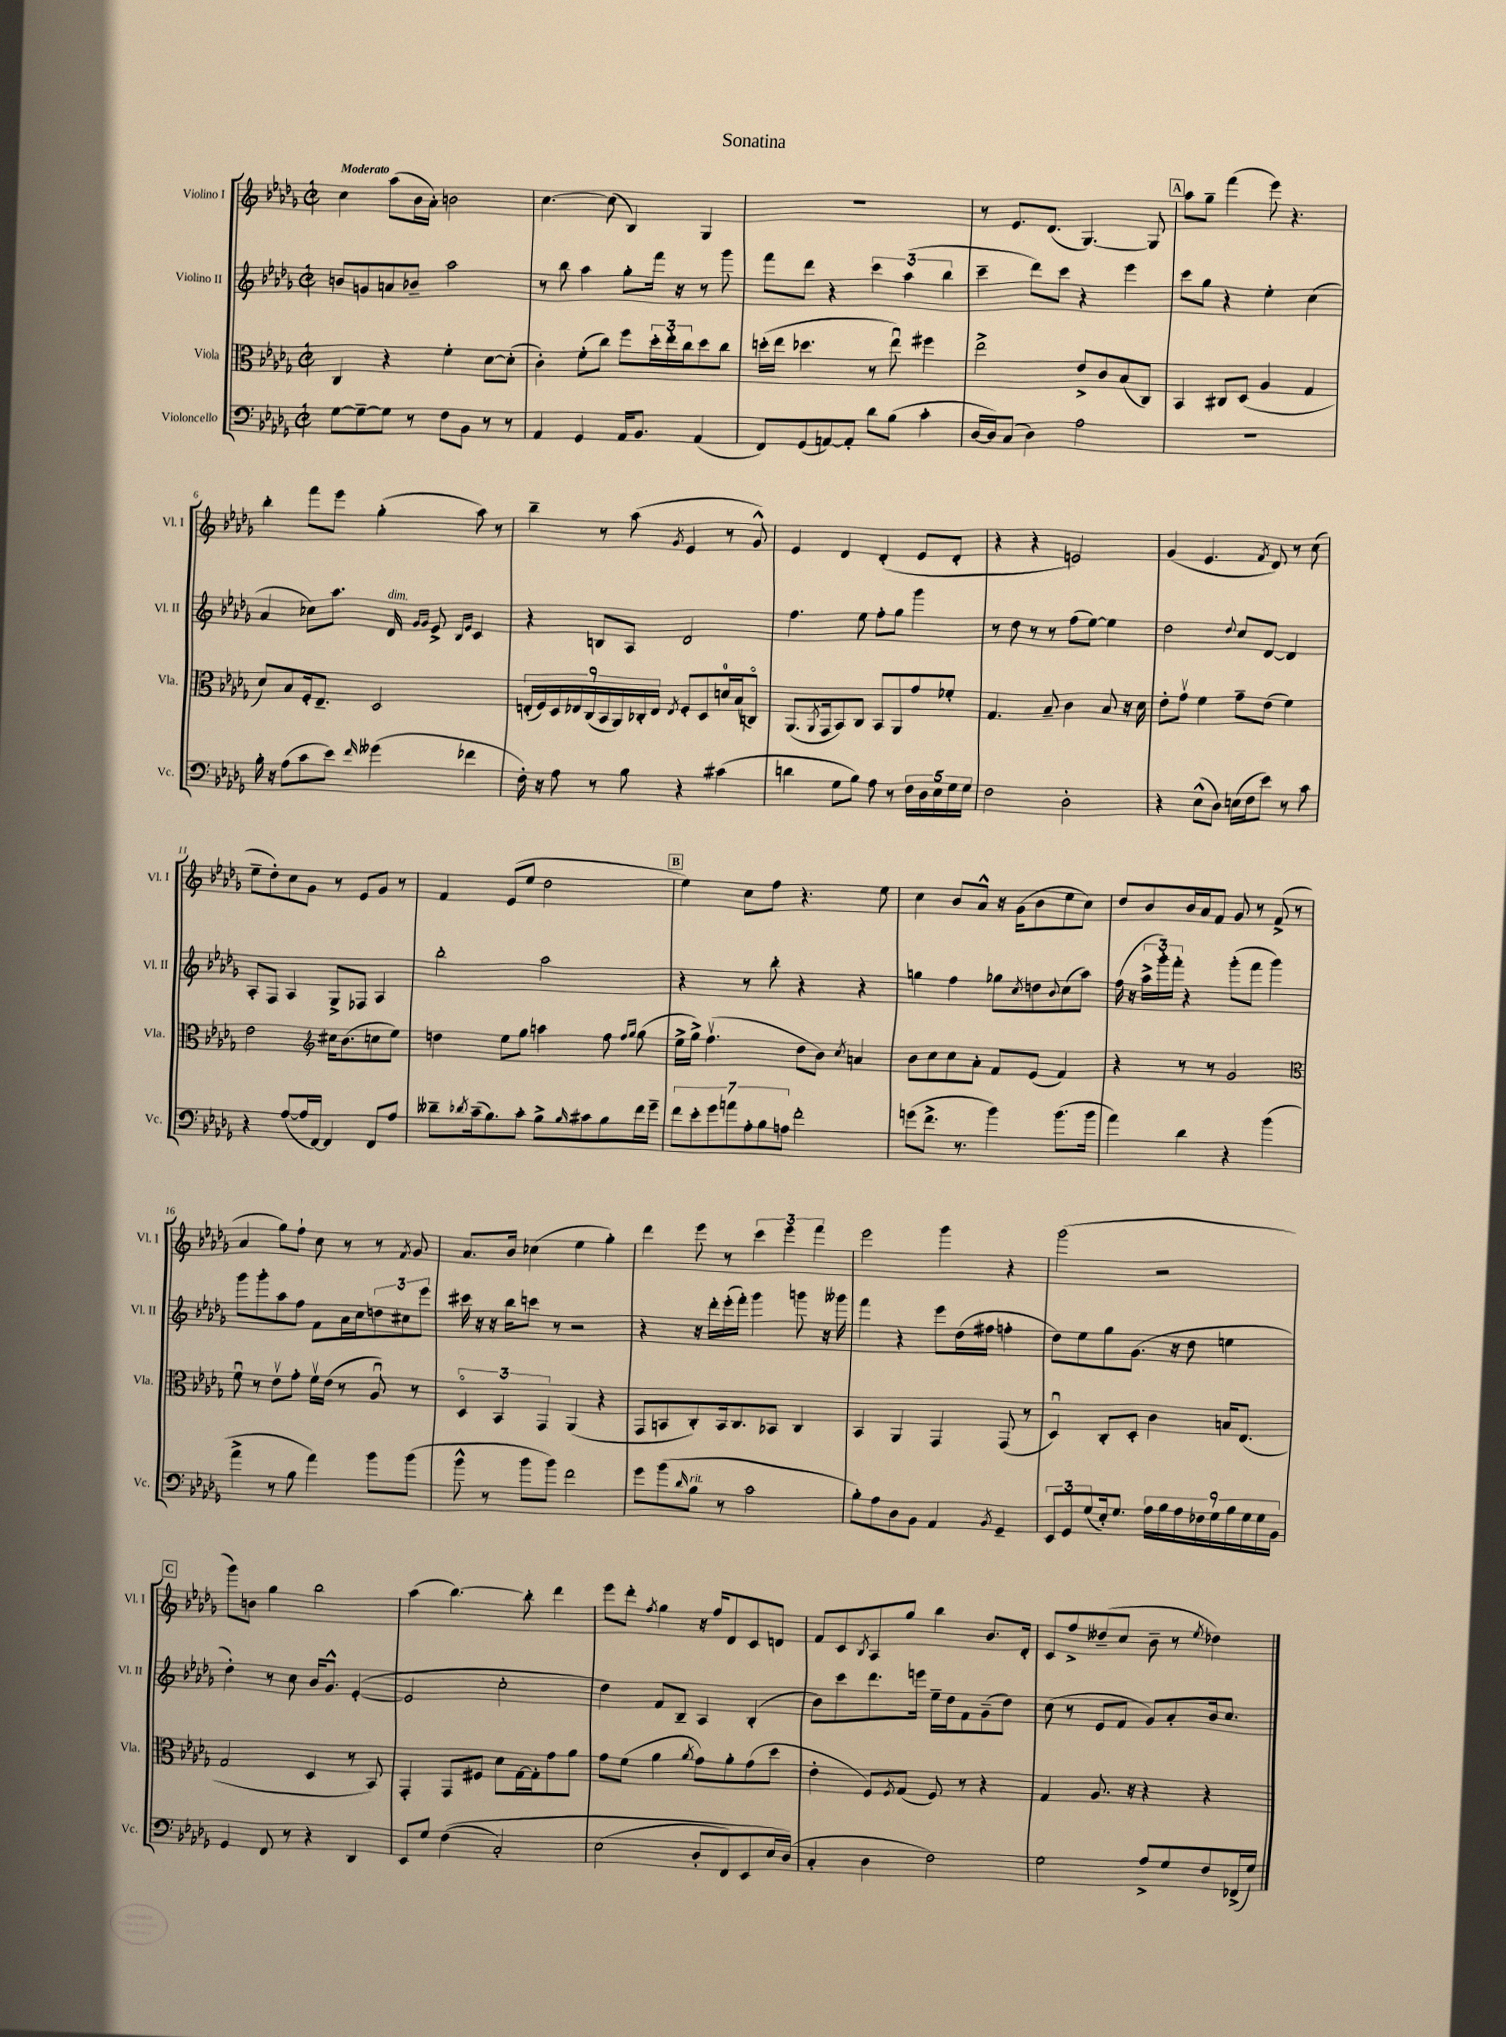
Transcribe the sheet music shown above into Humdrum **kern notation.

**kern	**kern	**kern	**kern
*part4	*part3	*part2	*part1
*staff4	*staff3	*staff2	*staff1
*I"Violoncello	*I"Viola	*I"Violino II	*I"Violino I
*I'Vc.	*I'Vla.	*I'Vl. II	*I'Vl. I
*clefF4	*clefC3	*clefG2	*clefG2
*k[b-e-a-d-g-]	*k[b-e-a-d-g-]	*k[b-e-a-d-g-]	*k[b-e-a-d-g-]
*M2/2	*M2/2	*M2/2	*M2/2
*met(c|)	*met(c|)	*met(c|)	*met(c|)
=1	=1	=1	=1
!	!	!	!LO:TX:a:B:t=Moderato
[8G-\L	4C/	8bn/L	4cc\
8G-~\_	.	8gn/	.
8G-\J]	4r	8an/	(8aa-\L
8r	.	8b-X~/J	16b-\L
.	.	.	16a-'\JJ)
8F\L	4f'\	2aa-\	2bn\
8BB-\J	.	.	.
8r	[8d-\L	.	.
8r	(8d-'\J]	.	.
=2	=2	=2	=2
4AA-/	4c'\)	8r	[4.cc\
.	.	8bb-\	.
4GG-/	(8f'\L	4aa-\	.
.	8cc\J)	.	(8cc\]
16AA-/KL	8ff\L	8gg-'\L	4B-/)
8.BB-/J	.	.	.
.	24dd-'\L	16fff\Jk	.
.	24ee-'\	.	.
.	.	16r	.
.	24cc\J	.	.
(4AA-/	8dd-\	8r	4G-/
.	8cc\J	8ggg-\	.
=3	=3	=3	=3
8FF/L)	(16ddn'\LL	8fff\L	1r
.	16ee-\JJ	.	.
(8GG-/	4.dd-X\	8ddd-\J	.
[8AAn/)	.	4r	.
8AA'/J]	.	.	.
8d-\L	8r	6ccc\	.
(8B-\J	8ee-u\)	.	.
.	.	(6aa-\	.
4c'\	4ff#X\	.	.
.	.	6bb-\	.
=4	=4	=4	=4
[16D-/LL	2ee-^\	4ccc~\	8r
16D-/J])	.	.	.
(8C/J	.	.	8.e-/L
4D-\)	.	8ddd-\L)	.
.	.	.	(8.d-/J
.	.	8ccc\J	.
2A-\	8e-^/L	4r	[4.G-/)
.	8c/	.	.
.	(8B-/	4eee-\	.
.	8C/J)	.	8G-/]
!!LO:REH:place=s1:t=A
=5	=5	=5	=5
1r	4BB-/	8ccc\L	8aa-\L
.	.	8gg-\J	8gg-~\J
.	8C#X/L	4r	(4fff\
.	(8D-/J	.	.
.	4A-/	4ee-'\	8eee-\)
.	.	.	4.r
.	4G-/	(4cc\	.
!!LO:LB:g=z
=6	=6	=6	=6
16B-'\	8d-/L)	4a-/	4bb-'\
16r	.	.	.
(8A-\L	8B-/	.	.
8c\	16F'/k	8cc-X\L)	8fff\L
.	8.E-~/J	.	.
8e-\J)	.	8.aa-\J	8eee-\J
16qqf/	.	.	.
(4g--X\	2D-/	.	(4gg-'\
!	!	!LO:TX:a:i:t=dim.	!
.	.	16d-/	.
.	.	16qqg-/LL	.
.	.	16qqg-/JJ	.
.	.	8e-^/	.
.	.	16qqB-/LL	.
.	.	16qqe-/JJ	.
4f-X\	.	4c/	8aa-\)
.	.	.	8r
=7	=7	=7	=7
16F'\)	(18En'/LL	4r	4bb-~\
.	18F/)	.	.
16r	.	.	.
.	18D-/	.	.
8A-\	.	.	.
.	18E-X/	.	.
.	(18C/	.	.
8r	.	8Bn/L	8r
.	18BB-/	.	.
.	18AA-/)	.	.
8B-\	.	8A-/J	(8aa-\
.	18C-X'/	.	.
.	18E-/JJ	.	.
.	8qE-/	.	8qg-/
4r	8F'/L	2d-/	4e-/
.	8D-/	.	.
(4c#X\	16dn/L	.	8r
.	(16B-/J	.	.
.	8Cn/J)	.	8g-^^/)
=8	=8	=8	=8
4dn\	(8.AA-/L	4.ff\	4e-/
.	8qAA-/	.	.
.	16GG-/k	.	.
8G-\L	8BB-/)	.	4d-/
8B-\J)	8C/J	8ee-\	.
8A-\	8BB-/L	8ff'\L	(4d-'/
8r	8AA-/	8gg-\J	.
20F\LL	8g-/	4ggg-\	8e-/L
20D-\	.	.	.
20E-\	.	.	.
.	8f-X'/J	.	8d-'/J
20G-\	.	.	.
20G-\JJ	.	.	.
=9	=9	=9	=9
2F\	4.G-/	8r	4r
.	.	8dd-\	.
.	.	8r	4r
.	8B-~/	8r	.
2D-'\	4c\	(8ff\L	2en/)
.	.	[8ee-\J)	.
.	8B-/	4ee-\]	.
.	16r	.	.
.	16d-\	.	.
=10	=10	=10	=10
4r	8e-'\L	2dd-\	(4g-/
.	8g-v\J	.	.
(8E-^^\L	4f\	.	4.e-/
8D-\J)	.	.	.
.	.	8qqdd-/	.
(16En\LL	8g-~\L	8cc/L	.
16F\J	.	.	.
.	.	.	8qf/
8e-\J)	(8e-\J	[8d-/J	8d-/)
8r	4f\)	4d-/]	8r
8c\	.	.	(8cc\
!!LO:LB:g=z
=11	=11	=11	=11
4r	2e-\	8A-'/L	8ee-~\L
.	.	8F/J	8dd-'\)
([8A-/L	.	4A-/	8cc\
16A-/L]	.	.	8g-\J
[16FF/JJ)	.	.	.
*	*clefG2	*	*
4FF/]	16cc#X\KL	8G-^/L	8r
.	(8.b-\	.	.
.	.	8F-X/J	8e-/L
8FF/L	8ccn\	4A-/	8g-/J
8A-/J	8ee-\J)	.	8r
=12	=12	=12	=12
8d--X~\L	4ddn\	2bb-'\	4f/
8qd-X/	.	.	.
(16c~\k	.	.	.
8.B-\)	.	.	.
.	8ee-\L	.	(8e-/L
8c'\J	8gg-\J	.	8ee-/J
8B-^\L	4aan\	2aa-\	2dd-\
16qqB-/	.	.	.
8c#X\	.	.	.
8B-\	8ff\	.	.
.	16qqff/LL	.	.
.	16qqgg-/JJ	.	.
16f\L	(8gg-\	.	.
16g-~\JJ	.	.	.
!!LO:REH:place=s1:t=B
=13	=13	=13	=13
14f\L	16ee-^\LL	4r	4ee-\)
.	16gg-^\JJ)	.	.
14e-'\	.	.	.
.	(4.ffv\	.	.
14g-\	.	.	.
14an\	.	.	.
.	.	8r	8cc\L
14A-'\	.	.	.
14B-\	.	.	.
.	.	8bb-'\	8ff\J
14An\J	.	.	.
2f'\	8dd-\L	4r	4.r
.	8b-\J)	.	.
.	8qcc/	.	.
.	4an/	4r	.
.	.	.	8ee-\
=14	=14	=14	=14
(8gn\L	8b-\L	4ggn\	4cc\
8.f^\J	8cc\	.	.
.	8cc\	4ff\	8b-/L
8.r	.	.	.
.	8a-'\J	.	8a-^^/J
4b-\)	8f/L	8gg-X\L	16r
.	.	.	(16g-\KL
.	.	8qcc/	.
.	(8e-/J	8ddn\	8b-\
.	.	8qqb-/	.
(8.b-\L	4f/)	(8cc\	8ee-\
.	.	8aa-\J)	8cc\J)
16b-\Jk	.	.	.
=15	=15	=15	=15
4a-\)	4r	(16ff\	8dd-/L
.	.	16r	.
.	.	24aa-^\LL	8b-/
.	.	24ggg-'\)	.
.	.	24fff'\JJ	.
4d-\	8r	4r	16b-/L
.	.	.	16a-/J
.	8r	.	8f/J
4r	2g-/	(8ggg-'\L	8g-/
.	.	8fff\J	8r
(4b-\	.	4ggg-\)	(8f^/
.	.	.	8r
!!LO:LB:g=z
=16	=16	=16	=16
*	*clefC3	*	*
4a-^\	8fu\	8ggg-\L	4a-/
.	8r	8ggg-'\	.
8r	8e-v\L	8aa-\	8gg-\L)
8B-\	8g-'\J	8ff\J	8ff`\J
4a-\)	16fv\LL	8f\L	8cc\
.	(16e-\JJ	.	.
.	8r	16a-\L	8r
.	.	16cc\J	.
8b-\L	8A-u/)	12ddn\	8r
.	.	12cc#X\	.
.	.	.	8qf/
(8b-\J	8r	.	8g-/
.	.	12eee-\J	.
=17	=17	=17	=17
8b-^^\	6D-/	16ccc#X\	8.a-/L
.	.	16r	.
8r	.	16r	.
.	6BB-/	.	.
.	.	16bb-\KL	16b-/Jk
8b-\L	.	8cccn\J	(4cc-X\
.	6GG-/	.	.
8b-\J)	.	8r	.
2f\	(4AA-/	2r	4ee-\
.	4r	.	4gg-'\)
=18	=18	=18	=18
8g-\L	8GG-/L	4r	4ddd-\
(8b-\	8BBn/	.	.
16qqd-/	.	.	.
!LO:TX:a:i:t=rit.	!	!	!
8B-\J	8C'/)	16r	8eee-\
.	.	16ddd-'\LL	.
8r	16BB/k	(16eee-'\	8r
.	8.C/	16fff'\JJ)	.
2c\	.	4ggg-\	6ccc\
.	8BB-X/J	.	.
.	.	.	6eee-\
.	4C/	8gggn\	.
.	.	.	6fff\
.	.	16r	.
.	.	16ggg--X\	.
=19	=19	=19	=19
8B-'\L)	4BB-/	4fff\	2eee-\
8A-\	.	.	.
8D-\	4AA-/	4r	.
8BB-\J	.	.	.
4AA-/	4GG-/	8eee-\L	4ggg-\
.	.	(16dd-\L	.
.	.	16ff#X\JJ	.
8qBB-/	.	.	.
4GG-~/	(8GG-/	4ffn'\	4r
.	8r	.	.
=20	=20	=20	=20
12EE-/L	4D-u/)	8dd-\L)	(2ggg-\
12GG-/	.	.	.
.	.	8ee-\	.
(12G-/	.	.	.
16E-'/k)	8C'/L	8gg-\	.
8.G-/J	.	.	.
.	8D-'/J	(8.g-\J	.
18A-\LL	4c\	.	2r
18B-\	.	.	.
.	.	16r	.
18A-\	.	.	.
.	.	8dd-\	.
18F-X\	.	.	.
18G-\	.	.	.
.	16Bn/KL	4een\	.
18B-\	.	.	.
.	(8.E-/J	.	.
18G-\	.	.	.
18G-\	.	.	.
18BB-\JJ	.	.	.
!!LO:LB:g=z
!!LO:REH:place=s1:t=C
=21	=21	=21	=21
4GG-/	2G-/	4dd-'\)	8ggg-\L)
.	.	.	8bn\J
8FF/	.	8r	4gg-\
8r	.	8cc\	.
4r	4D-/	16b-/KL	2bb-\
.	.	8.g-^^/J	.
4DD-/	8r	([4e-'/	.
.	8BB-/)	.	.
=22	=22	=22	=22
8EE-/L	4GG-'/	2e-/]	(4aa-\
8G-/J	.	.	.
((4F\	8GG-/L	.	[4.bb-\)
.	8F#X/J	.	.
2C'/)	8d-\L	2cc'\	.
.	[16G-\L	.	8bb-'\]
.	16G-'\J]	.	.
.	8g-\	.	4ddd-\
.	8a-\J	.	.
=23	=23	=23	=23
(2E-\	8g-\L	4dd-\)	8eee-\L
.	(8f\J	.	8ddd-'\J
.	.	.	8qff/
.	4a-\	8f/L	4gg-\
.	.	8B-~/J	.
.	8qa-/	.	.
8D-'/L	8g-\L)	4A-/	16r
.	.	.	16ff/KL
8FF/)	8a-'\	.	8d-/
8EE-/	(8g-\	(4B-'/	8c/
16E-/L	8dd-\J	.	8dn/J
(16D-/JJ)	.	.	.
=24	=24	=24	=24
4C'/	4e-'\	8b-\L)	8f/L
.	.	8ccc\	8c/
.	.	.	8qB-/
4D-\	8F/L)	8.ddd-\	8A-/
.	8qF/	.	.
.	(8G-/J	.	8gg-/J
.	.	16eeen\Jk	.
2F\)	8F/)	16ee-~\LL	4bb-\
.	.	16dd-\J	.
.	8r	8f\	.
.	4r	(8g-~\	8.b-/L
.	.	8dd-\J)	.
.	.	.	16d-'/Jk
=25	=25	=25	=25
2G-\	4G-/	(8cc\	8c/L
.	.	8r	8ff^/
.	8.A-/	8e-/L	(8dd--X~/
.	.	8f/J	8cc/J
.	16r	.	.
8A-^/L	4r	8g-/L)	8b-~\
8G-/	.	8a-'/	8r
.	.	.	8qee-/
8F/	4r	16b-/k	4dd-X\)
.	.	8.cc/J	.
(16FF-X^/L	.	.	.
16G-/JJ)	.	.	.
==	==	==	==
*-	*-	*-	*-
